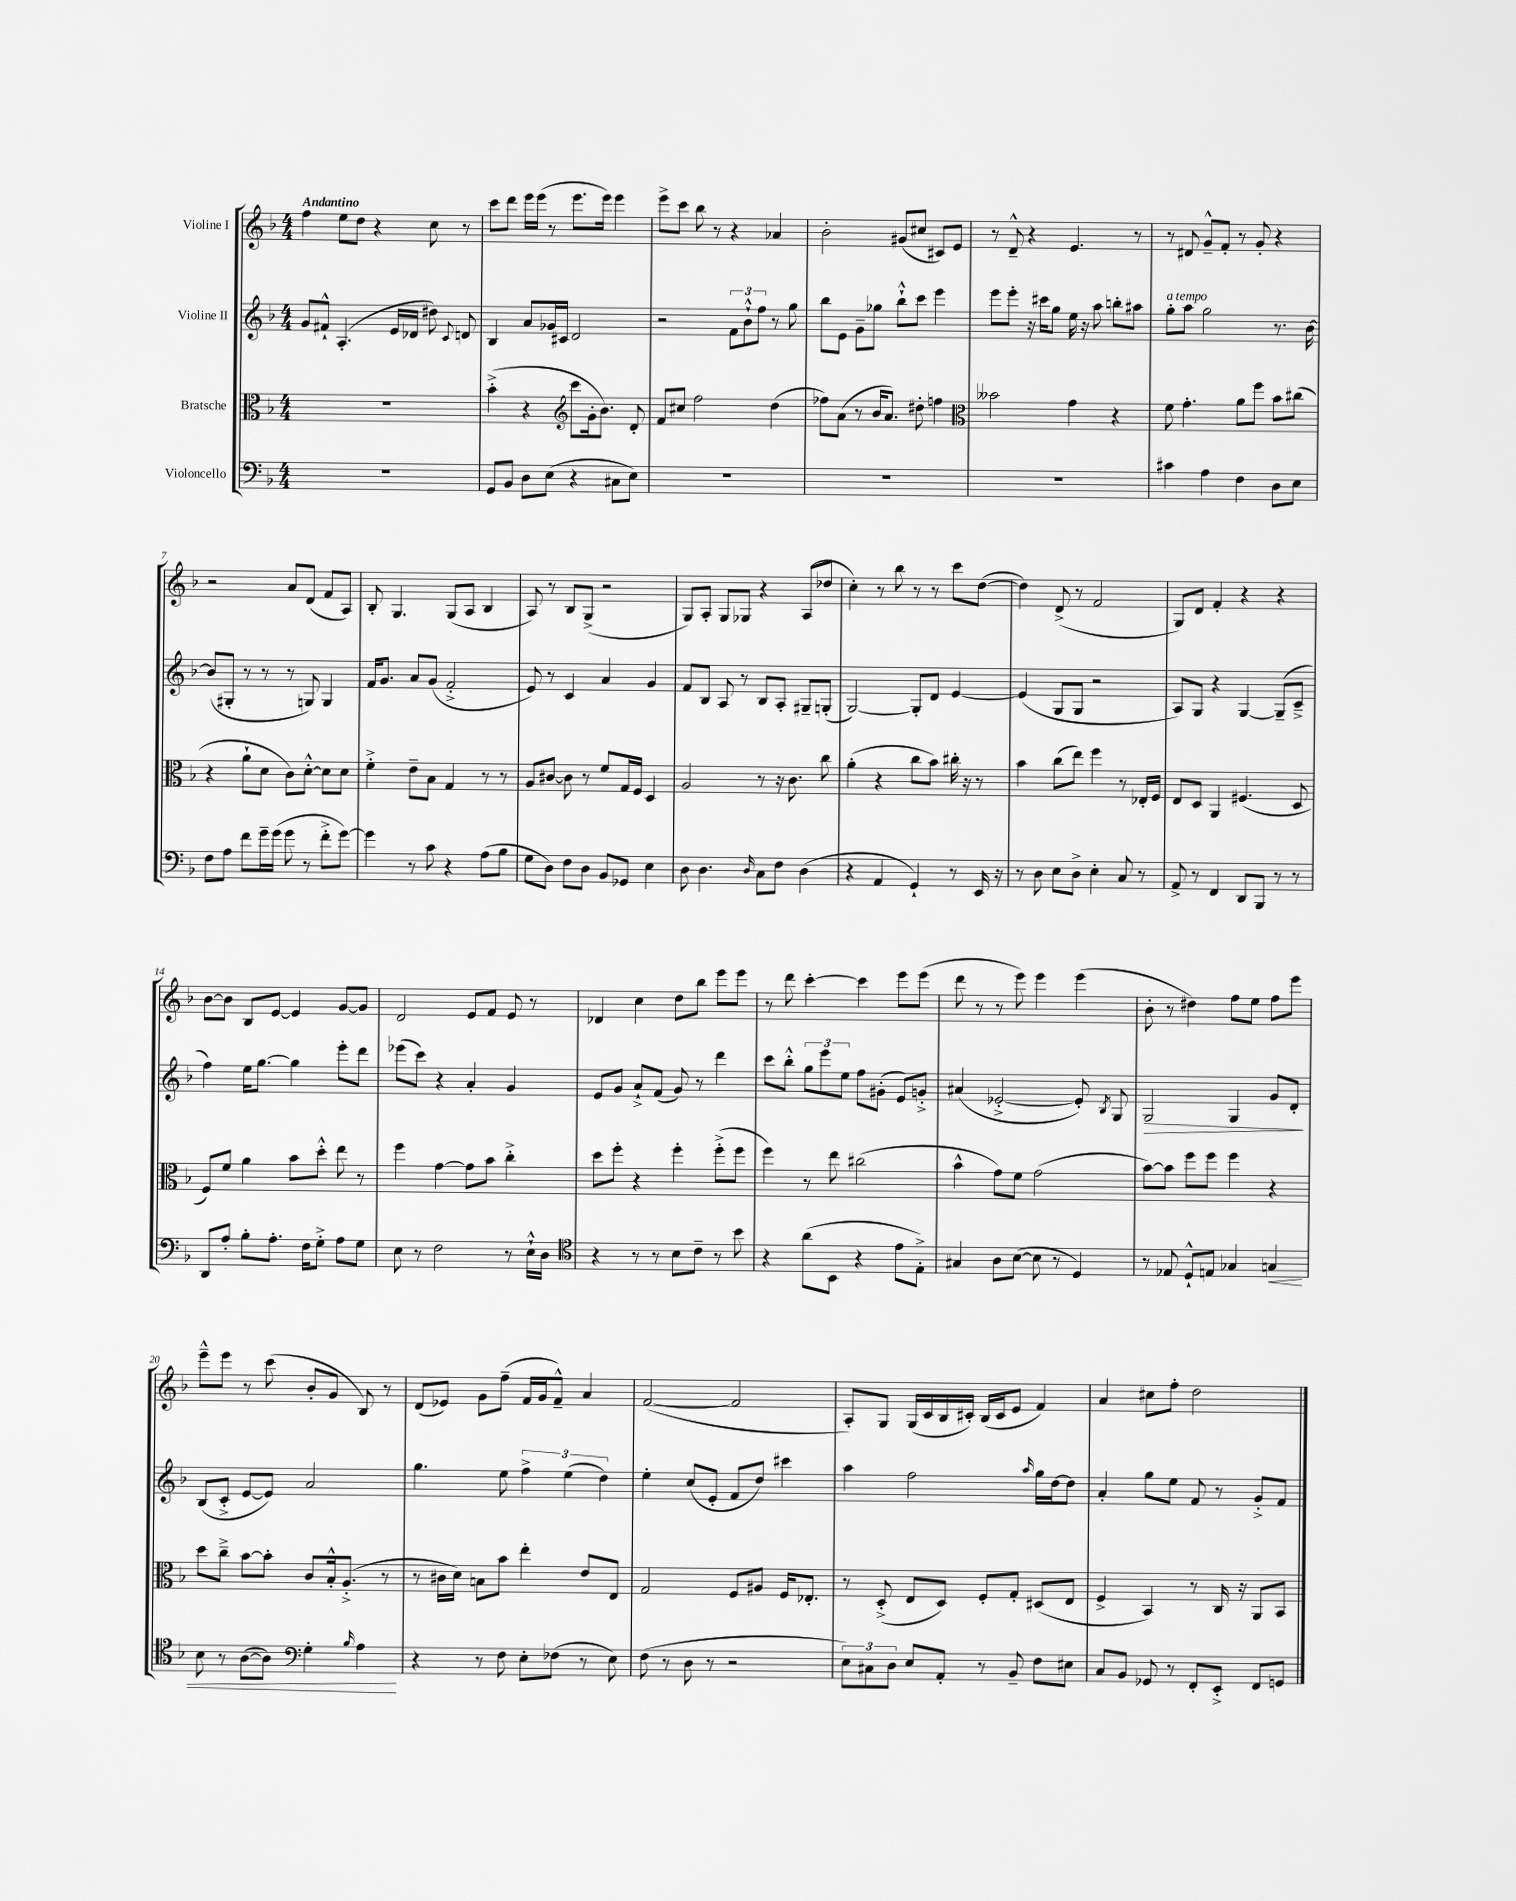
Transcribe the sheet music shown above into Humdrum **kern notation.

**kern	**kern	**kern	**kern
*staff4	*staff3	*staff2	*staff1
*clefF4	*clefC3	*clefG2	*clefG2
*k[b-]	*k[b-]	*k[b-]	*k[b-]
*M4/4	*M4/4	*M4/4	*M4/4
1r	1r	8g	4ff
.	.	8f#`^^	.
.	.	(4.A'	8ee
.	.	.	8dd
.	.	.	4r
.	.	16e	.
.	.	16d-	.
.	.	8dd#)	8cc
.	.	8qqc	.
.	.	8d	8r
=	=	=	=
8GG	(4b-'^	4B-	8ccc
8BB-	.	.	8ddd
8D	4r	8a	16eee
.	.	.	(16eee
(8E	.	16g-	8r
.	.	16c#	.
*	*clefG2	*	*
4r	8ccc	2d	8.eee
.	16g'	.	.
.	8.b-)	.	16eee)
8C#	.	.	4eee
8E)	8d'	.	.
=	=	=	=
1r	8f	2r	8eee^
.	8cc#	.	8ccc
.	2ff	.	8bb-
.	.	.	8r
.	.	12f	4r
.	.	12b-`^^	.
.	.	12ff	.
.	(4dd	8r	4a-
.	.	8gg	.
=	=	=	=
1r	8ff-)	8bb-	2b-'
.	(8a	8e	.
.	8r	8g~	.
.	16b-	8gg-	.
.	8.a)	.	.
.	.	8bb-`^^	(8g#
.	8dd#'	8ccc	8cc#
.	4ff	4eee	8c#)
.	.	.	8e
=	=	=	=
*	*clefC3	*	*
1r	2b--	8eee	8r
.	.	8eee'	8d~^^
.	.	16r	4r
.	.	16ccc#	.
.	.	8gg	.
.	4g	16ee	4.e
.	.	16r	.
.	.	8aa	.
.	4r	8bb'	.
.	.	8aa#	8r
=	=	=	=
4c#	8f	8gg'	8r
.	4.g'	8aa	8d#
4A	.	2gg	8g~^^
.	.	.	8f'
4F	8a	.	8r
.	8ff	.	8g'
8D	8b-	8.r	4r
8E	(8cc#	.	.
.	.	[16b-	.
=	=	=	=
8F	4r	(8b-]	2r
8A	.	8G#'	.
8f	8a`	8r	.
16g~	8d	8r	.
(16g	.	.	.
8g	8c)	8r	8a
8r	[8d'^^	8G)	(8d
8f'^	8d]	4G	8f
[8g)	8d	.	8A)
=	=	=	=
4g]	4f'^	16f	8B-'
.	.	8.g	.
.	.	.	4.G
8r	8e~	8a	.
8c	8B-	(8g	.
4r	4G	2f'^	(8G
.	.	.	8A
(8A	8r	.	4B-
8B-	8r	.	.
=	=	=	=
8G	8A	8e)	8A)
8D)	[8c#	8r	8r
8F	8c#]	4c	8B-
8D	8r	.	(8G^
8BB-	8f	4a	2r
8GG-	16G	.	.
.	16F	.	.
4E	4D	4g	.
=	=	=	=
8D	2A	8f	8G)
4.D	.	8B-	8A'
.	.	8A	8G
.	.	8r	8G-
16qqD	.	.	.
8C	8r	8B-	4r
8F	16r	8A'	.
.	8.c	.	.
(4D	.	8G#~	(8A
.	8cc	(8G'	8dd-
=	=	=	=
4r	(4a'	[2G)	4cc')
4AA	4r	.	8r
.	.	.	8bb-
4GG`)	8cc	8G']	8r
.	8b-)	8d	8r
8r	16cc#'	[4e	8ccc
.	16r	.	.
16EE	8r	.	([8dd
16r	.	.	.
=	=	=	=
8r	4b-	(4e]	4dd])
8D	.	.	.
8E	(8cc	8G	(8d^
8D^	8ee)	8G	8r
4E'	4ff	2r	2f
8C	8r	.	.
8r	16E-'	.	.
.	16F	.	.
=	=	=	=
8AA^	8E	8A)	8G)
8r	8D	8G	8d
4FF	4AA	4r	4f'
8DD	(4.F#	[4G	4r
8BBB-	.	.	.
8r	.	(8G~]	4r
8r	8D	8c~^	.
=	=	=	=
8DD	8F)	4ff)	[8b-
8A'	8f	.	8b-]
8B-'	4a	16ee	8B-
.	.	[8.gg	.
8.A'	.	.	[8e
.	8b-	4gg]	4e]
16F	.	.	.
8G'^	8dd'^^	.	.
8A	8ee	8eee'	[8g
8G	8r	8ddd	8g]
=	=	=	=
8E	4ff	(8eee-	2d
8r	.	8ccc)	.
2F	[4g	4r	.
.	8g]	4a'	8e
.	8b-	.	8f
8r	4cc'^	4g	8e
16E`^^	.	.	8r
16D	.	.	.
=	=	=	=
*clefC4	*	*	*
4r	8dd	8e	4d-
.	8ff'	8g	.
8r	4r	8a`^	4cc
8r	.	(8f	.
8B-	4ff'	8g)	8dd
8c~	.	8r	8bb-
8r	(8ff'^	4ddd	8eee
8b-	8ff	.	8eee
=	=	=	=
4r	4ff)	8ccc	8r
.	.	8bb-'^^	8ddd
(8a	8r	12gg	[4ccc'
.	.	12eee	.
8BB-	8ee	.	.
.	.	12ee	.
4r	(2cc#	8ff	4ccc]
.	.	(8g#'	.
8e	.	8e)	8eee
8E'^)	.	8g'^	(8eee
=	=	=	=
4G#	4b-^^	(4a#	8ddd
.	.	.	8r
8A	8g)	[2e-'^	8r
([8B-	8f	.	8eee)
8B-]	(2g	.	4eee
8r	.	.	.
4D)	.	8e-'])	(4eee
.	.	8qB-	.
.	.	8G	.
=	=	=	=
8r	[8b-)	2G	8b-'
8E-	8b-]	.	8r
8D`^^	8ff	.	4dd#)
8E	8ff	.	.
4G-	4ff	4G	8ff
.	.	.	8ee
4G	4r	8g	8ff
.	.	8d'	8eee
=	=	=	=
8B-	8dd	(8B-	8eee~^^
8r	8cc~^	8c'^	8eee
([8A	[8b-	[8e	8r
8A])	8b-']	8e])	(8ccc
*clefF4	*	*	*
4G'	8c	2a	8b-'
.	16B-'^^	.	8g
.	(8.A'^	.	.
16qqB-	.	.	.
4A	.	.	8B-)
.	8r	.	8r
=	=	=	=
4r	8r	4.gg	(8d
.	16c#	.	8e-)
.	16d)	.	.
8r	8B	.	8g
8F	8b-	8ee	(8ff~
8E'	4ee'	6ff^	16f
.	.	.	16g
(8F-	.	.	8f~^^)
.	.	(6ee	.
8r	8e	.	4a
.	.	6dd)	.
8E)	8E	.	.
=	=	=	=
(8F	2G	4ee'	([2f
8r	.	.	.
8D	.	(8cc	.
8r	.	8e'	.
2r	8F	8f	2f]
.	8A#	8dd)	.
.	16F	4ccc#	.
.	8.E-'	.	.
=	=	=	=
12E)	8r	4aa	8A')
12C#	.	.	.
.	(8D'^	.	8G
12D	.	.	.
8E	8E	2ff	(16G
.	.	.	16c
8AA'	8D)	.	16B-
.	.	.	16c#')
8r	8F'	.	(16B-
.	.	.	16c#
8BB-~	8G'	.	8e
.	.	16qqaa	.
8F	(8D#	16gg	4f)
.	.	[16dd	.
8E#	8E	8dd]	.
=	=	=	=
8C	4F^	4a'	4a
8BB-	.	.	.
8GG-	4BB-)	8gg	8cc#
8r	.	8ee	8ff'
8FF'	8r	8f	2dd
8EE'^	16C	8r	.
.	16r	.	.
8FF	8AA	8g'^	.
8GG	8BB-	8f	.
==	==	==	==
*-	*-	*-	*-
